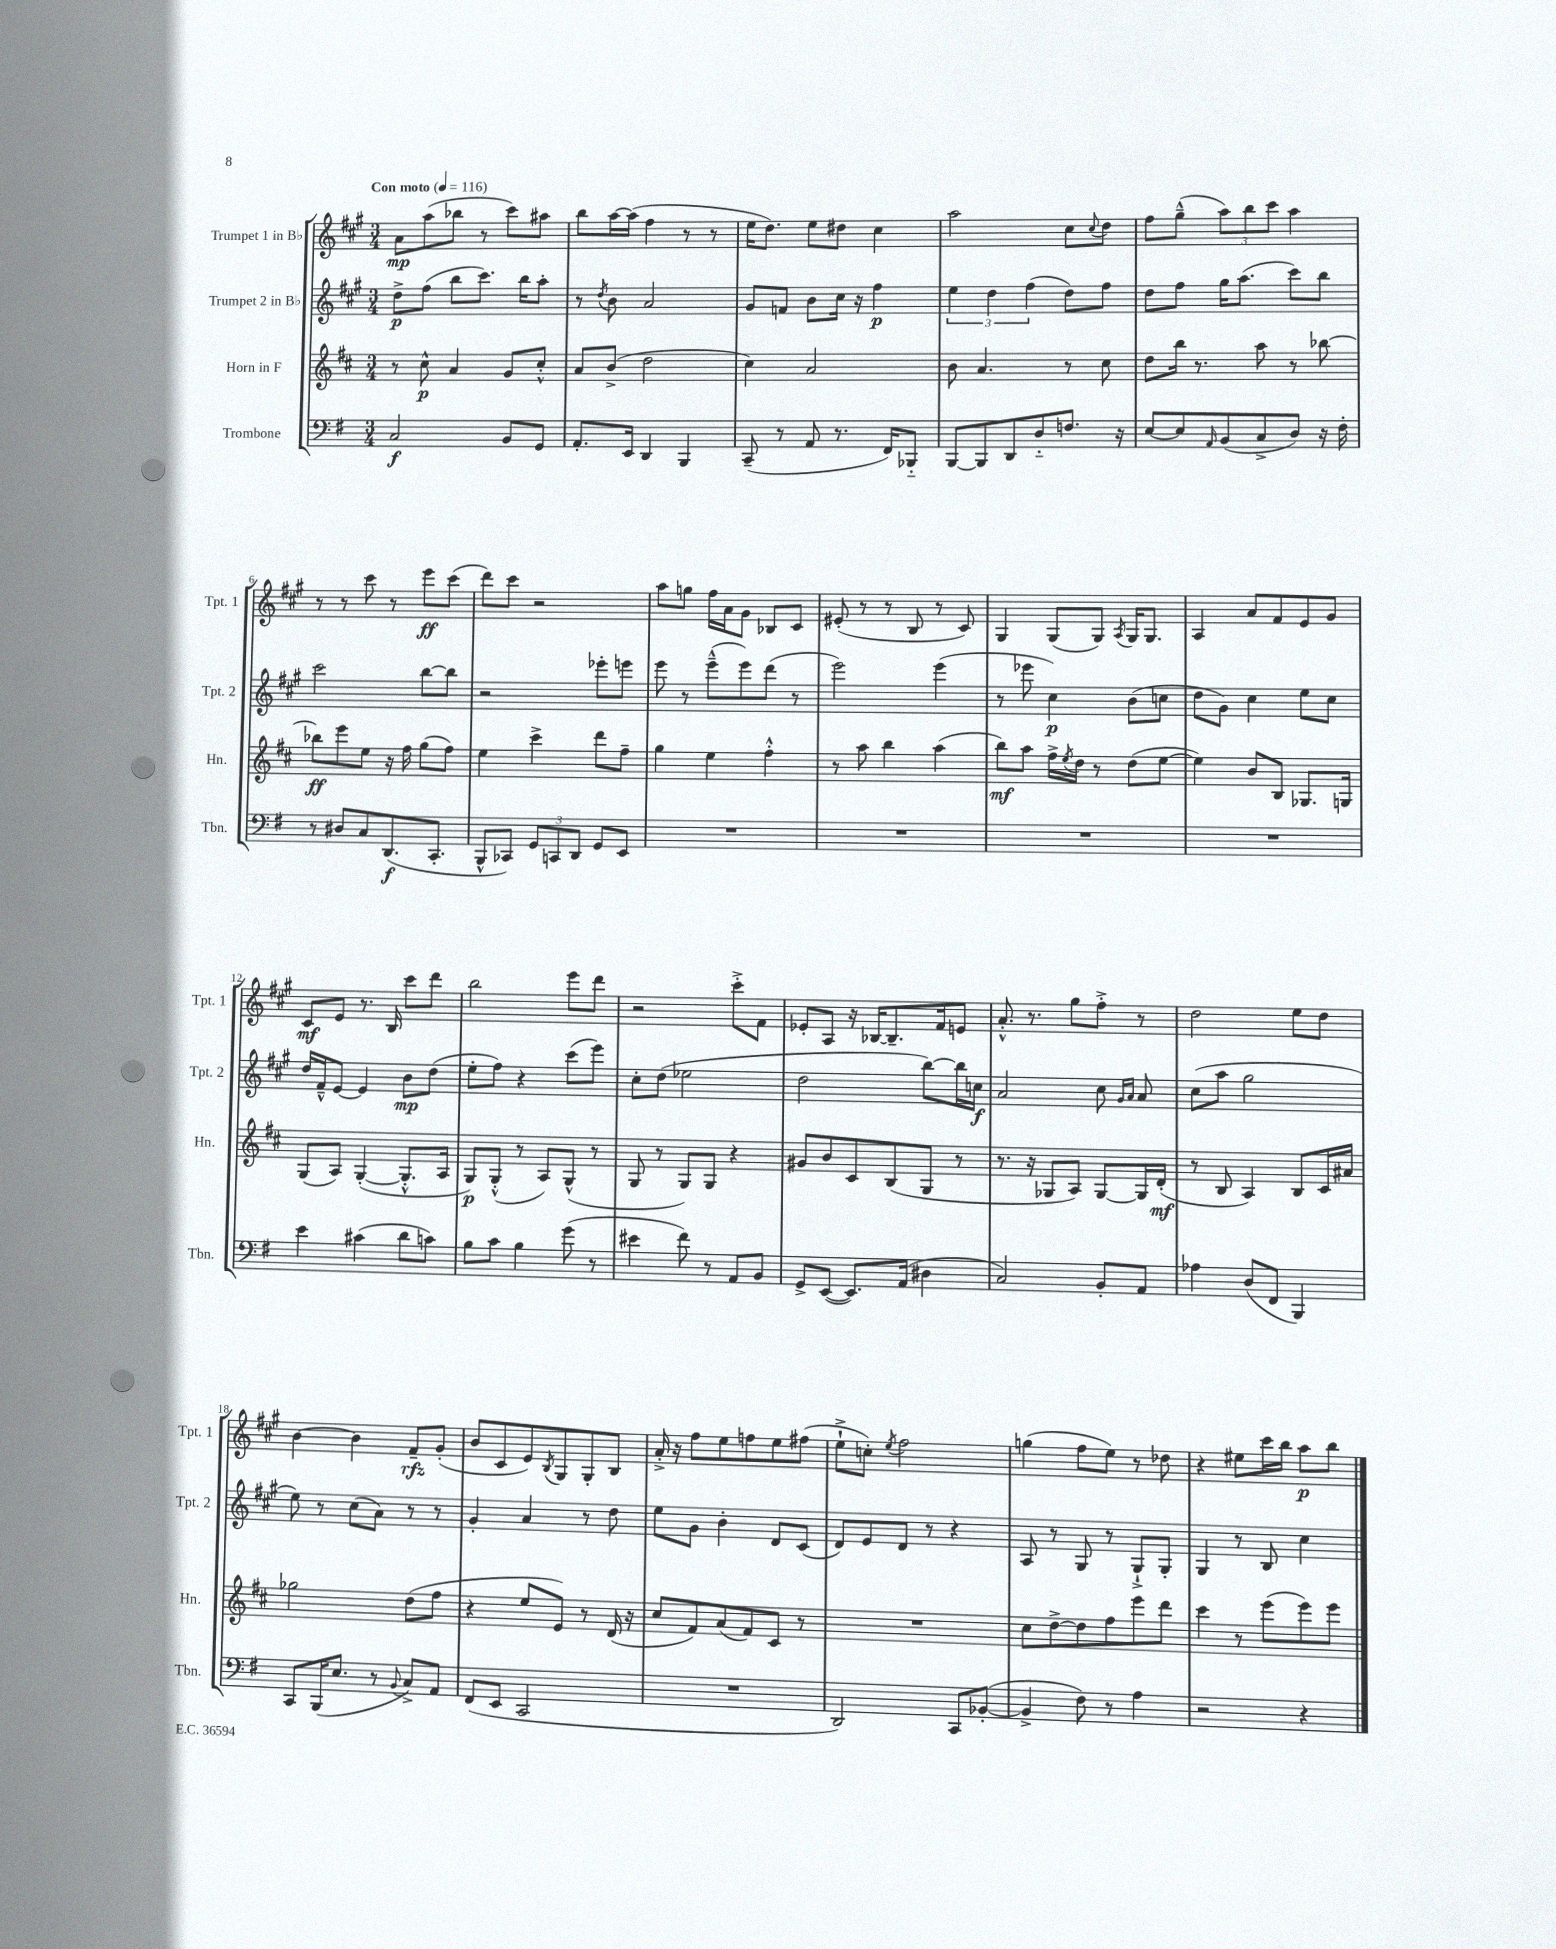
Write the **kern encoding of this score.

**kern	**dynam	**kern	**dynam	**kern	**dynam	**kern	**dynam
*part4	*part4	*part3	*part3	*part2	*part2	*part1	*part1
*staff4	*staff4	*staff3	*staff3	*staff2	*staff2	*staff1	*staff1
*I"Trombone	*	*I"Horn in F	*	*I"Trumpet 2 in B♭	*	*I"Trumpet 1 in B♭	*
*I'Tbn.	*	*I'Hn.	*	*I'Tpt. 2	*	*I'Tpt. 1	*
*clefF4	*	*clefG2	*	*clefG2	*	*clefG2	*
*k[f#]	*	*k[f#c#]	*	*k[f#c#g#]	*	*k[f#c#g#]	*
*M3/4	*	*M3/4	*	*M3/4	*	*M3/4	*
*MM116	*	*MM116	*	*MM116	*	*MM116	*
=1	=1	=1	=1	=1	=1	=1	=1
!	!	!	!	!	!	!LO:TX:a:B:t=Con moto	!
2C/	f	8r	.	8dd^\L	p	8a\L	mp
.	.	8cc#^^\	p	(8ff#\J	.	(8aa\	.
.	.	4a/	.	8bb\L	.	8bb-X\J	.
.	.	.	.	8.ccc#\J)	.	8r	.
8BB/L	.	8g/L	.	.	.	8ccc#\L)	.
.	.	.	.	16bb\KL	.	.	.
8GG/J	.	8cc#'^^/J	.	8aa'\J	.	8aa#X\J	.
=2	=2	=2	=2	=2	=2	=2	=2
8.AA'/L	.	8a/L	.	8r	.	8bb\L	.
.	.	.	.	8qdd/	.	.	.
.	.	(8b^/J	.	8b\	.	[16aa\L	.
16EE/Jk	.	.	.	.	.	(16aa\JJ]	.
4DD/	.	2dd\	.	2a/	.	4ff#\	.
4BBB/	.	.	.	.	.	8r	.
.	.	.	.	.	.	8r	.
=3	=3	=3	=3	=3	=3	=3	=3
(8CC~/	.	4cc#\)	.	8g#/L	.	16ee\KL	.
.	.	.	.	.	.	8.dd\J)	.
8r	.	.	.	8fn/J	.	.	.
8AA/	.	2a/	.	8b\L	.	8ee\L	.
8.r	.	.	.	16cc#\Jk	.	8dd#X\J	.
.	.	.	.	16r	.	.	.
.	.	.	.	4ff#\	p	4cc#\	.
16FF#/KL)	.	.	.	.	.	.	.
8BBB-X/J	.	.	.	.	.	.	.
=4	=4	=4	=4	=4	=4	=4	=4
[8BBB/L	.	8b\	.	6ee\	.	2aa\	.
8BBB/]	.	4.a/	.	.	.	.	.
.	.	.	.	6dd\	.	.	.
8DD/	.	.	.	.	.	.	.
.	.	.	.	(6ff#\	.	.	.
8D/	.	.	.	.	.	.	.
8.Fn/J	.	8r	.	8dd\L)	.	8cc#\L	.
.	.	.	.	.	.	8qqcc#/	.
.	.	8cc#\	.	8ff#\J	.	8dd\J	.
16r	.	.	.	.	.	.	.
=5	=5	=5	=5	=5	=5	=5	=5
[8E/L	.	8dd\L	.	8dd\L	.	8ff#\L	.
8E/]	.	16bb\Jk	.	8ff#\J	.	(8gg#~^^\J	.
.	.	8.r	.	.	.	.	.
16qqAA/	.	.	.	.	.	.	.
(8BB/	.	.	.	16gg#\KL	.	12aa\L)	.
.	.	.	.	(8.aa\J	.	.	.
.	.	.	.	.	.	12bb\	.
8C^/	.	8aa\	.	.	.	.	.
.	.	.	.	.	.	12ccc#\J	.
8D/J)	.	8r	.	8ccc#\L)	.	4aa\	.
16r	.	[8bb-X\	.	8bb\J	.	.	.
16F#'\	.	.	.	.	.	.	.
!!LO:LB:g=z
=6	=6	=6	=6	=6	=6	=6	=6
8r	.	8bb-X\L]	ff	2ccc#\	.	8r	.
8D#X/L	.	8eee\	.	.	.	8r	.
8C/	.	8ee\J	.	.	.	8ccc#\	.
(8.DD/	f	16r	.	.	.	8r	.
.	.	16ff#\	.	.	.	.	.
.	.	(8gg\L	.	[8bb\L	.	8eee\L	ff
8.CC'/J	.	.	.	.	.	.	.
.	.	8ff#\J)	.	8bb\J]	.	(8ccc#\J	.
=7	=7	=7	=7	=7	=7	=7	=7
8BBB^^/L	.	4ee\	.	2r	.	8ddd\L)	.
8CC-X/J)	.	.	.	.	.	8ccc#\J	.
12GG/L	.	4ccc#^\	.	.	.	2r	.
12CCn/	.	.	.	.	.	.	.
12DD/J	.	.	.	.	.	.	.
8GG/L	.	8ddd\L	.	8eee-X'\L	.	.	.
8EE/J	.	8ff#~\J	.	8eeen\J	.	.	.
=8	=8	=8	=8	=8	=8	=8	=8
2.r	.	4gg\	.	8eee\	.	8aa\L	.
.	.	.	.	8r	.	8ggn\J	.
.	.	4ee\	.	(8eee~^^\L	.	16ff#\LL	.
.	.	.	.	.	.	16a\J	.
.	.	.	.	8eee\)	.	8g#\J	.
.	.	4ff#'^^\	.	(8ddd\J	.	8B-X/L	.
.	.	.	.	8r	.	8c#/J	.
=9	=9	=9	=9	=9	=9	=9	=9
2.r	.	8r	.	2eee\)	.	(8e#X'/	.
.	.	8aa\	.	.	.	8r	.
.	.	4bb\	.	.	.	8r	.
.	.	.	.	.	.	8B/	.
.	.	(4aa\	.	(4eee\	.	8r	.
.	.	.	.	.	.	8c#/)	.
=10	=10	=10	=10	=10	=10	=10	=10
2.r	.	8bb\L)	mf	8r	.	4G#/	.
.	.	8aa\J	.	8eee-X\	.	.	.
.	.	16ff#^\LL	.	4cc#\)	p	(8G#/L	.
.	.	8qee/	.	.	.	.	.
.	.	16dd\JJ	.	.	.	.	.
.	.	8r	.	.	.	8G#/J)	.
.	.	.	.	.	.	8qA/	.
.	.	(8dd\L	.	(8b\L	.	16G#/KL	.
.	.	.	.	.	.	8.G#/J	.
.	.	[8ee\J	.	8ccn\J	.	.	.
=11	=11	=11	=11	=11	=11	=11	=11
2.r	.	4ee\])	.	8dd\L	.	4A/	.
.	.	.	.	8g#\J)	.	.	.
.	.	8b/L	.	4cc#\	.	8a/L	.
.	.	8B/J	.	.	.	8f#/	.
.	.	8.G-X/L	.	8ee\L	.	8e/	.
.	.	.	.	8cc#\J	.	8g#/J	.
.	.	16Gn/Jk	.	.	.	.	.
!!LO:LB:g=z
=12	=12	=12	=12	=12	=12	=12	=12
4e\	.	(8G/L	.	16dd/LL	.	8c#/L	mf
.	.	.	.	16f#~^^/J	.	.	.
.	.	8A/J)	.	[8e/J	.	8e/J	.
(4c#X\	.	([4G'/	.	4e/]	.	8.r	.
.	.	.	.	.	.	16B/	.
8d\L	.	8.G'^^/L]	.	8b\L	mp	8ccc#\L	.
8cn\J)	.	.	.	(8dd\J	.	8ddd\J	.
.	.	16A/Jk	.	.	.	.	.
=13	=13	=13	=13	=13	=13	=13	=13
8B\L	.	8G/L)	p	8ee'\L	.	2bb\	.
8c\J	.	(8G'^^/J	.	8ff#\J)	.	.	.
4B\	.	8r	.	4r	.	.	.
.	.	8A/L)	.	.	.	.	.
(8g\	.	(8G^^/J	.	(8ccc#\L	.	8eee\L	.
8r	.	8r	.	8eee\J)	.	8ddd\J	.
=14	=14	=14	=14	=14	=14	=14	=14
4e#X\	.	8G/	.	8cc#'\L	.	2r	.
.	.	8r	.	(8dd\J	.	.	.
8f#\)	.	8G/L)	.	2ee-X\	.	.	.
8r	.	8G/J	.	.	.	.	.
8AA/L	.	4r	.	.	.	8ccc#'^\L	.
8BB/J	.	.	.	.	.	8f#\J	.
=15	=15	=15	=15	=15	=15	=15	=15
8GG^/L	.	8g#X/L	.	2dd\	.	8e-X'/L	.
([8EE/J	.	8b/	.	.	.	8A/J	.
8.EE/L])	.	8c#/	.	.	.	16r	.
.	.	.	.	.	.	[16B-X/KL	.
.	.	(8B/	.	.	.	8.B-~/]	.
(16AA/Jk	.	.	.	.	.	.	.
4D#X\	.	8G/J	.	[8bb\L)	.	.	.
.	.	.	.	.	.	16f#/k	.
.	.	8r	.	16bb\L]	.	8en/J	.
.	.	.	.	16ccn\JJ	f	.	.
=16	=16	=16	=16	=16	=16	=16	=16
2C/)	.	8.r	.	2a/	.	8.a'^^/	.
.	.	16r	.	.	.	8.r	.
.	.	8G-X/L	.	.	.	.	.
.	.	8A/J)	.	.	.	8gg#\L	.
8BB'/L	.	[8G-/L	.	8cc#\	.	8ff#'^\J	.
.	.	.	.	16qqg#/LL	.	.	.
.	.	.	.	16qqa/JJ	.	.	.
8AA/J	.	16G-/L]	.	8a/	.	8r	.
.	.	(16d'/JJ	mf	.	.	.	.
=17	=17	=17	=17	=17	=17	=17	=17
4A-X\	.	8r	.	(8cc#\L	.	2dd\	.
.	.	8B/	.	8aa\J	.	.	.
(8D/L	.	4A/)	.	2gg#\	.	.	.
8FF#/J	.	.	.	.	.	.	.
4BBB/)	.	8B/L	.	.	.	8ee\L	.
.	.	16c#/L	.	.	.	8dd\J	.
.	.	16a#X/JJ	.	.	.	.	.
!!LO:LB:g=z
=18	=18	=18	=18	=18	=18	=18	=18
8CC/L	.	2gg-X\	.	8ee\)	.	[4b\	.
(16BBB/K	.	.	.	8r	.	.	.
8.E/J	.	.	.	.	.	.	.
.	.	.	.	(8cc#\L	.	4b\]	.
8r	.	.	.	8a\J)	.	.	.
8qqBB/	.	.	.	.	.	.	.
8C^/L)	.	(8dd\L	.	8r	.	8f#~/L	rfz
8AA/J	.	8ff#\J	.	8r	.	(8g#'/J	.
=19	=19	=19	=19	=19	=19	=19	=19
(8FF#/L	.	4r	.	4g#'/	.	8b/L	.
8EE/J	.	.	.	.	.	8c#/	.
2CC/	.	8ee/L	.	4a/	.	8e/)	.
.	.	.	.	.	.	8qB/	.
.	.	8e/J)	.	.	.	8G#/	.
.	.	8r	.	8r	.	8G#'/	.
.	.	(16d/	.	8dd\	.	8B/J	.
.	.	16r	.	.	.	.	.
=20	=20	=20	=20	=20	=20	=20	=20
2.r	.	8cc#/L	.	8ee\L	.	16a'^/	.
.	.	.	.	.	.	16r	.
.	.	8f#/)	.	8g#\J	.	8ff#\L	.
.	.	(8a/	.	4b'\	.	8ee\	.
.	.	8f#/)	.	.	.	8ffn\	.
.	.	8c#/J	.	8d/L	.	8ee\	.
.	.	8r	.	(8c#/J	.	(8ff#X\J	.
=21	=21	=21	=21	=21	=21	=21	=21
2DD/)	.	2.r	.	8d/L)	.	8ee`^\L	.
.	.	.	.	8e/	.	8ccn'\J)	.
.	.	.	.	.	.	8qee/	.
.	.	.	.	8d/J	.	2ff#\	.
.	.	.	.	8r	.	.	.
8CC/L	.	.	.	4r	.	.	.
([8BB-X'/J	.	.	.	.	.	.	.
=22	=22	=22	=22	=22	=22	=22	=22
4BB-^/]	.	8cc#\L	.	8A/	.	(4ggn\	.
.	.	[8dd^\	.	8r	.	.	.
8F#\)	.	8dd\]	.	8G#/	.	8ff#\L	.
8r	.	8ff#\	.	8r	.	8ee\J)	.
4A\	.	8eee\	.	8G#`^/L	.	8r	.
.	.	8ddd\J	.	8G#'/J	.	8dd-X\	.
=23	=23	=23	=23	=23	=23	=23	=23
2r	.	4ccc#\	.	4G#/	.	4r	.
.	.	8r	.	8r	.	8ee#X\L	.
.	.	(8eee\L	.	8B/	.	16ccc#\L	.
.	.	.	.	.	.	16bb\JJ	.
4r	.	8eee\)	.	4cc#\	.	8aa\L	p
.	.	8eee\J	.	.	.	8bb\J	.
==	==	==	==	==	==	==	==
*-	*-	*-	*-	*-	*-	*-	*-
